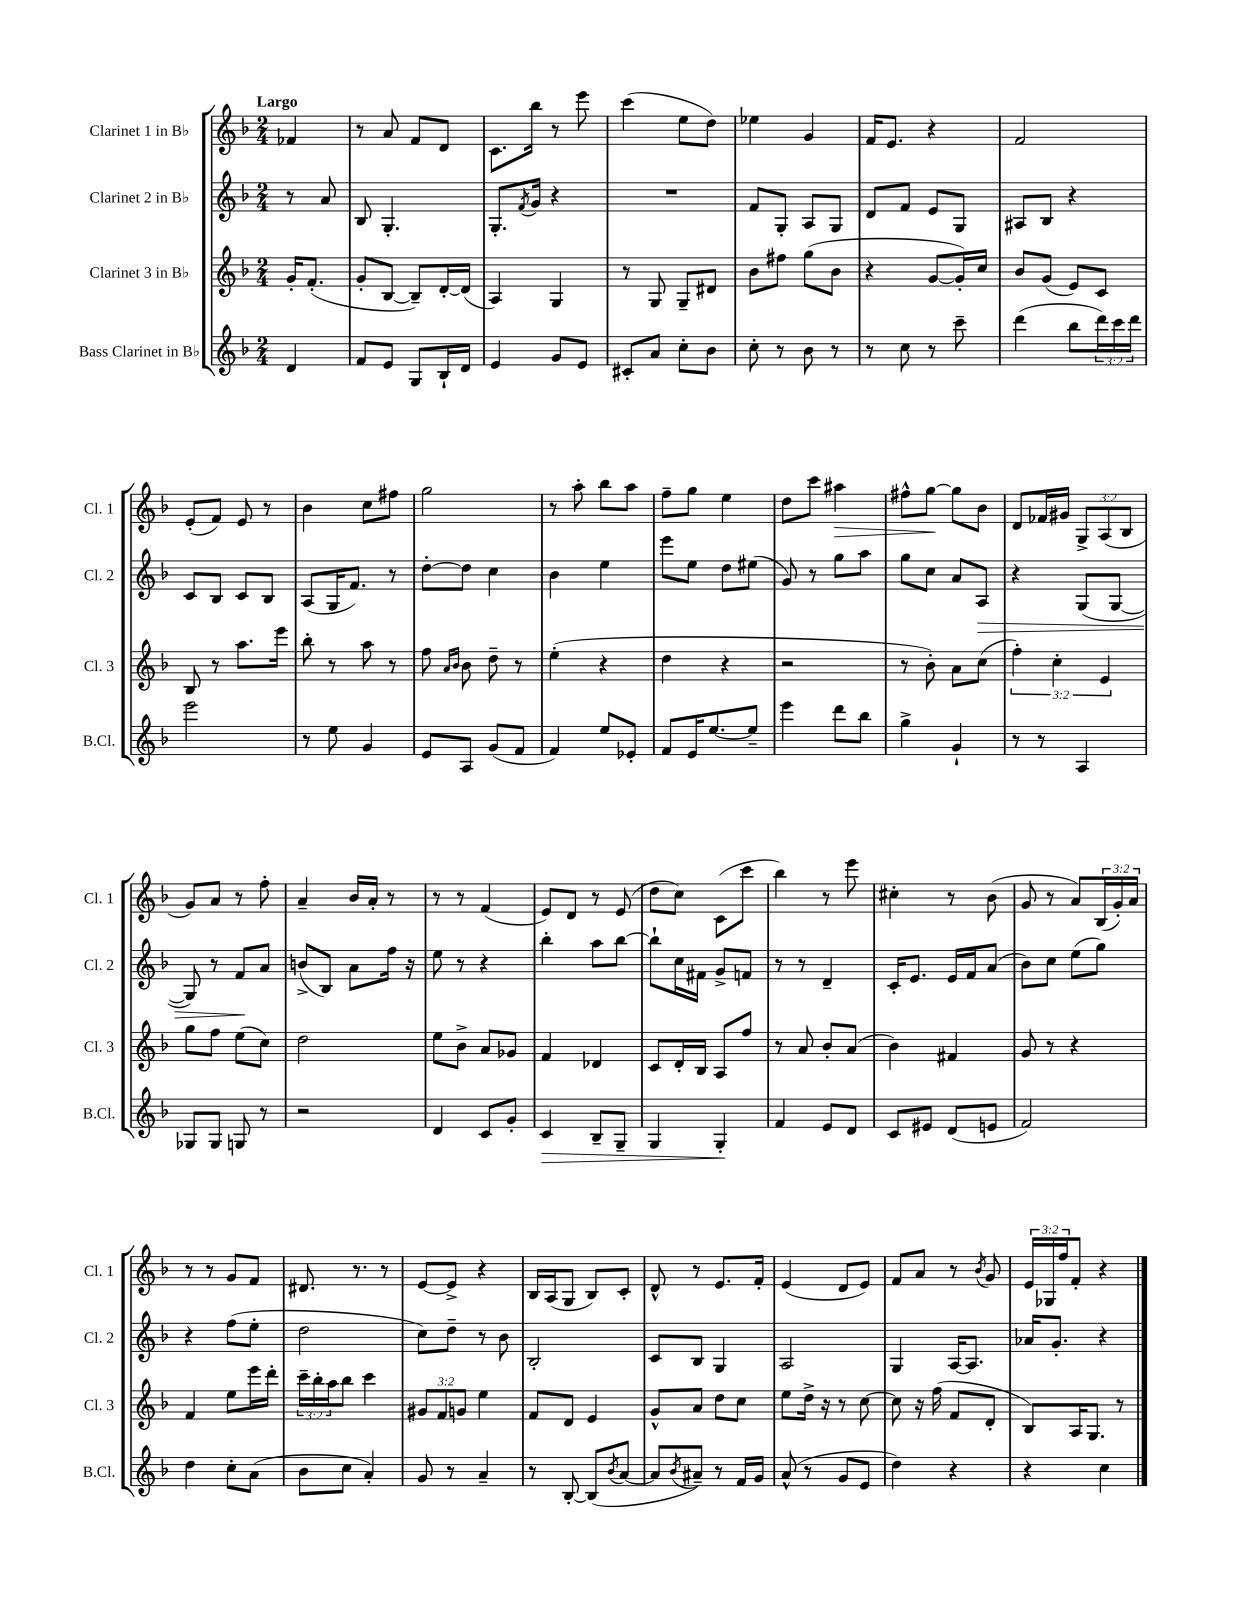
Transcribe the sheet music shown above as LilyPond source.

<<
\new StaffGroup <<
\new Staff = "s0" \with { instrumentName = "Clarinet 1 in Bb" shortInstrumentName = "Cl. 1" } {
    \clef treble \key f \major \numericTimeSignature \time 2/4 \override Staff.TupletNumber.text = #tuplet-number::calc-fraction-text \partial 4 \tempo "Largo"
    fes'4 |
    r8 a'8 f'8 d'8 |
    c'8. bes''16 r8 e'''8 |
    c'''4( e''8 d''8) |
    ees''4 g'4 |
    f'16 e'8. r4 |
    f'2 |
    e'8-.( f'8) e'8 r8 |
    bes'4 c''8 fis''8 |
    g''2 |
    r8 a''8-. bes''8 a''8 |
    f''8-- g''8 e''4 |
    d''8 c'''8 ais''4\> |
    fis''8-^ g''8~\! g''8 bes'8 |
    d'8 fes'16 gis'16 \tuplet 3/2 { g8-> a8( bes8 } |
    g'8) a'8 r8 f''8-. |
    a'4-- bes'16 a'16-. r8 |
    r8 r8 f'4( |
    e'8) d'8 r8 e'8( |
    d''8 c''8) c'8( c'''8 |
    bes''4) r8 e'''8 |
    cis''4-. r8 bes'8( |
    g'8 r8 a'8) \tuplet 3/2 { bes16( g'16-.) a'16 } |
    r8 r8 g'8 f'8 |
    dis'8. r8. r8 |
    e'8~ e'8-> r4 |
    bes16 a16( g8 bes8) c'8-. |
    d'8-^ r8 e'8. f'16-. |
    e'4( d'8 e'8) |
    f'8 a'8 r8 \acciaccatura { bes'8 } g'8 |
    \tuplet 3/2 { e'16 ges16 f''16 } f'8-. r4 \bar "|." |
}
\new Staff = "s1" \with { instrumentName = "Clarinet 2 in Bb" shortInstrumentName = "Cl. 2" } {
    \clef treble \key f \major \numericTimeSignature \time 2/4 \partial 4
    r8 a'8 |
    bes8 g4.-. |
    g8.-. \acciaccatura { f'8 } g'16 r4 |
    R2 |
    f'8 g8-. a8 g8 |
    d'8 f'8 e'8 g8 |
    ais8 bes8 r4 |
    c'8 bes8 c'8 bes8 |
    a8( g16 f'8.) r8 |
    d''8~-. d''8 c''4 |
    bes'4 e''4 |
    e'''8 e''8 d''8 eis''8( |
    g'8) r8 g''8 a''8 |
    g''8 c''8 a'8 a8\> |
    r4 g8( g8~ |
    g8) r8 f'8\! a'8 |
    b'8->( bes8) a'8 f''16 r16 |
    e''8 r8 r4 |
    bes''4-. a''8 bes''8~ |
    bes''8-! c''16 fis'16 g'8-> f'8 |
    r8 r8 d'4-- |
    c'16-. e'8. e'16 f'16 a'8( |
    bes'8) c''8 e''8( g''8) |
    r4 f''8( e''8-. |
    d''2 |
    c''8) d''8-- r8 bes'8 |
    bes2-. |
    c'8 bes8 g4 |
    a2 |
    g4 a16~ a8. |
    aes'16 g'8.-. r4 \bar "|." |
}
\new Staff = "s2" \with { instrumentName = "Clarinet 3 in Bb" shortInstrumentName = "Cl. 3" } {
    \clef treble \key f \major \numericTimeSignature \time 2/4 \override Staff.TupletNumber.text = #tuplet-number::calc-fraction-text \partial 4
    g'16-. f'8.-.( |
    g'8-. bes8~ bes8--) d'16~-. d'16( |
    a4) g4 |
    r8 g8 g8-- dis'8 |
    bes'8 fis''8 g''8( bes'8 |
    r4 g'8~ g'16-.) c''16 |
    bes'8 g'8( e'8) c'8 |
    bes8 r8 a''8. e'''16 |
    bes''8-. r8 a''8 r8 |
    f''8 \grace { a'16 bes'16 } bes'8 d''8-- r8 |
    e''4-.( r4 |
    d''4 r4 |
    r2 |
    r8 bes'8-.) a'8 c''8( |
    \tuplet 3/2 { f''4-.) c''4-. e'4 } |
    g''8 f''8 e''8( c''8) |
    d''2 |
    e''8 bes'8-> a'8 ges'8 |
    f'4 des'4 |
    c'8 d'16-. bes16 a8 f''8 |
    r8 a'8 bes'8-. a'8( |
    bes'4) fis'4 |
    g'8 r8 r4 |
    f'4 e''8 e'''16 d'''16-. |
    \tuplet 3/2 { c'''16-- bes''16-. a''16 } bes''8 c'''4 |
    \tuplet 3/2 { gis'8 f'8 g'8 } e''4 |
    f'8 d'8 e'4 |
    g'8-^ a'8 d''8 c''8 |
    e''8 d''16-> r16 r8 c''8~ |
    c''8 r16 f''16( f'8 d'8-. |
    bes8) a16 g8. r8 \bar "|." |
}
\new Staff = "s3" \with { instrumentName = "Bass Clarinet in Bb" shortInstrumentName = "B.Cl." } {
    \clef treble \key f \major \numericTimeSignature \time 2/4 \override Staff.TupletNumber.text = #tuplet-number::calc-fraction-text \partial 4
    d'4 |
    f'8 e'8 g8 bes16-! d'16 |
    e'4 g'8 e'8 |
    cis'8-. a'8 c''8-. bes'8 |
    c''8-. r8 bes'8 r8 |
    r8 c''8 r8 c'''8-- |
    d'''4( bes''8 \tuplet 3/2 { d'''16) c'''16 d'''16 } |
    e'''2 |
    r8 e''8 g'4 |
    e'8 a8 g'8( f'8 |
    f'4) e''8 ees'8-. |
    f'8 e'16 e''8.~ e''8-- |
    e'''4 d'''8 bes''8 |
    g''4-> g'4-! |
    r8 r8 a4 |
    ges8 ges8 g8 r8 |
    r2 |
    d'4 c'8 g'8-. |
    c'4\> bes8-- g8-- |
    g4 g4-.\! |
    f'4 e'8 d'8 |
    c'8 eis'8 d'8( e'8 |
    f'2) |
    d''4 c''8-. a'8( |
    bes'8 c''8 a'4-.) |
    g'8 r8 a'4-- |
    r8 bes8~-. bes8( \acciaccatura { bes'8 } a'8~ |
    a'8 \acciaccatura { bes'8 } ais'8--) r8 f'16 g'16 |
    a'8-^( r8 g'8 e'8 |
    d''4) r4 |
    r4 c''4 \bar "|." |
}
>>
>>
\layout { \context { \Score \remove "Bar_number_engraver" } }
